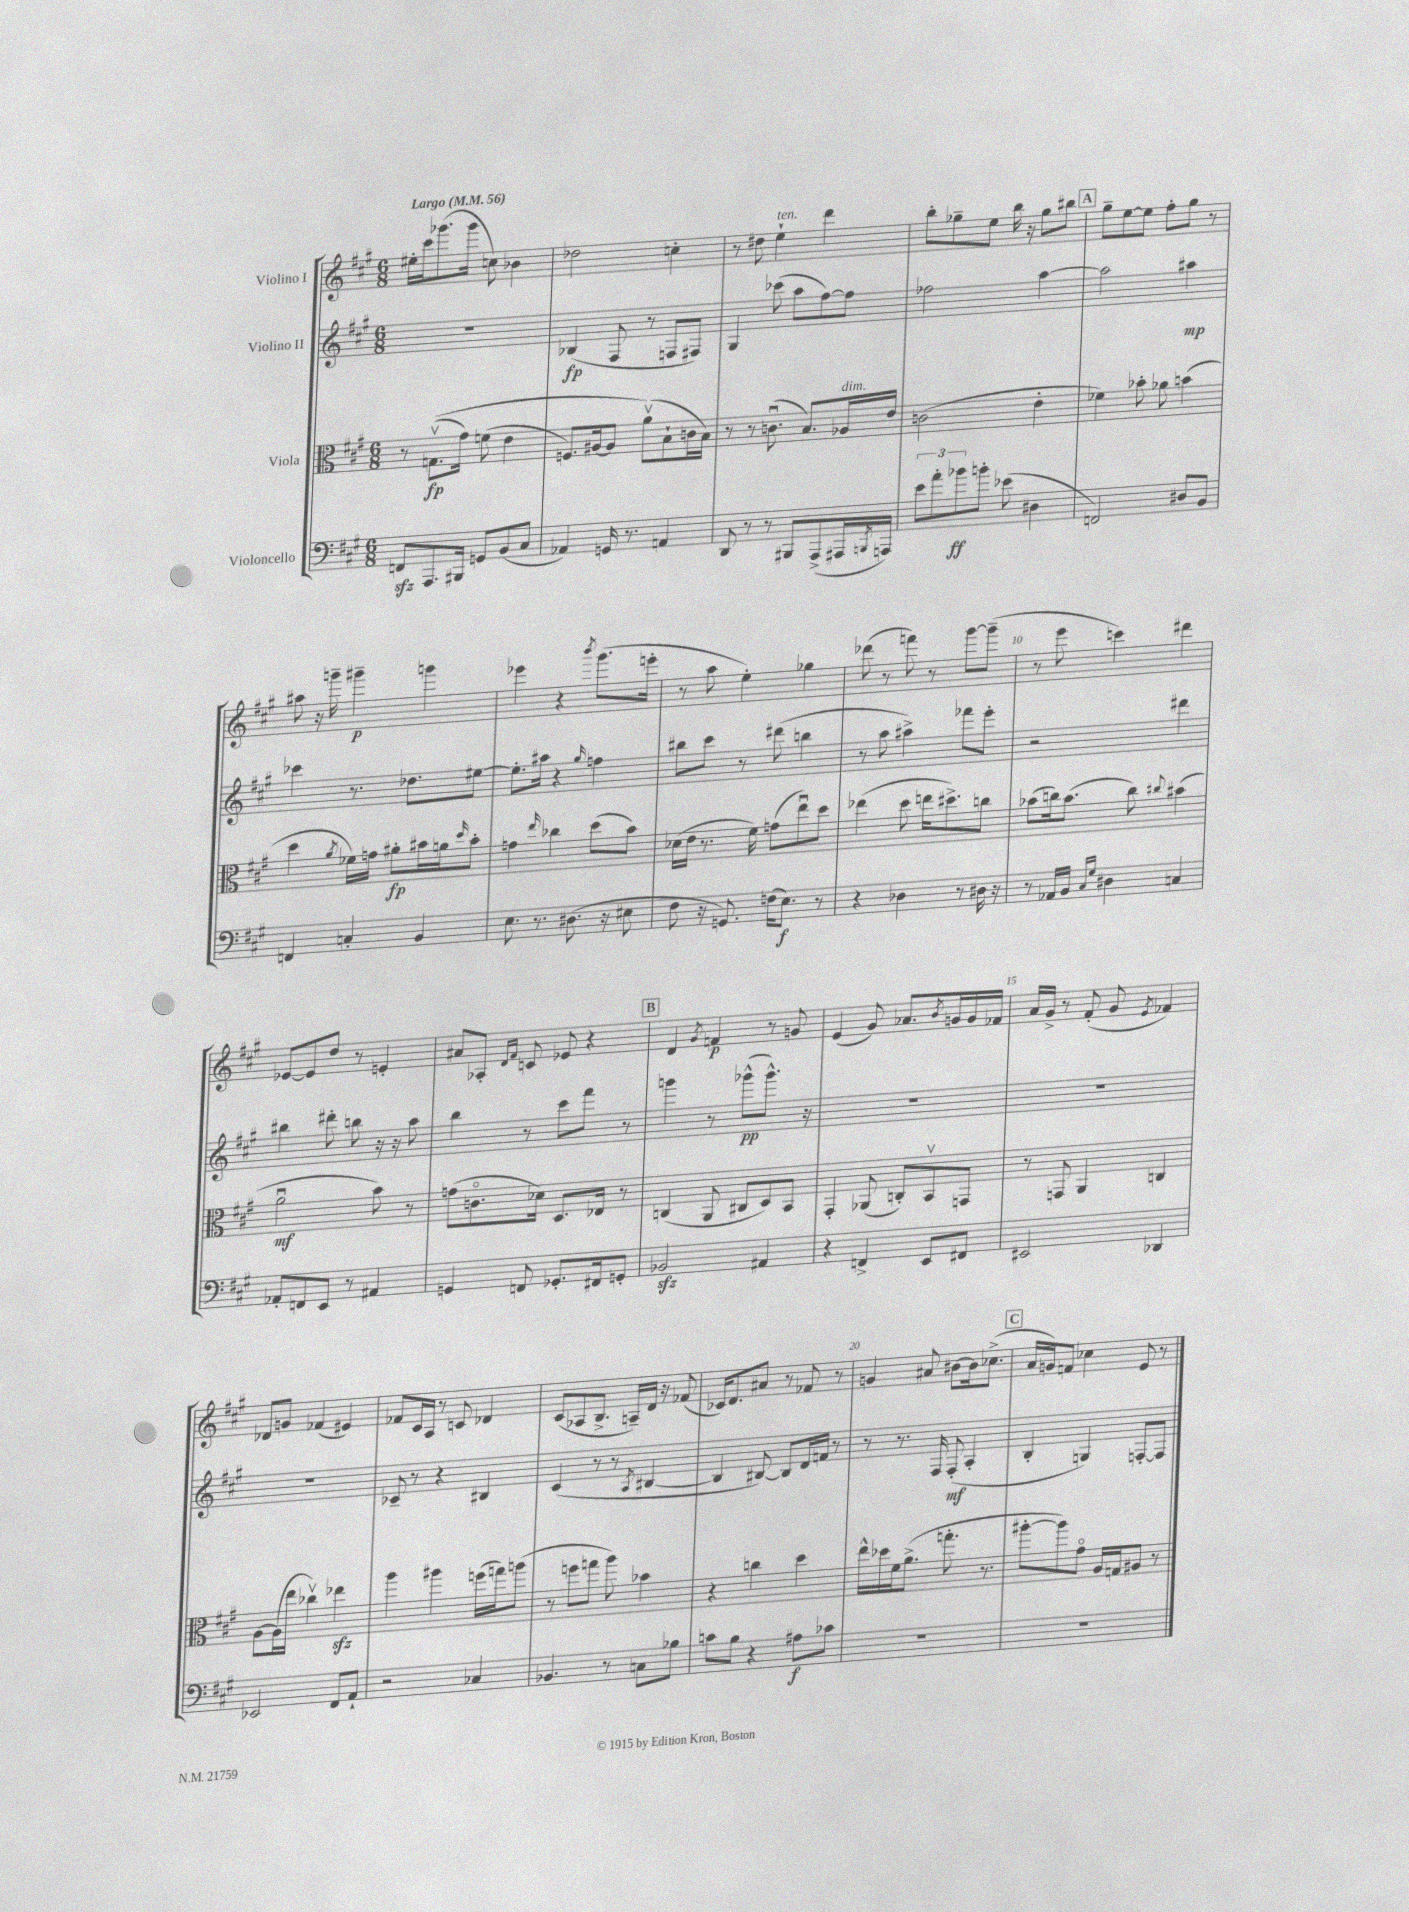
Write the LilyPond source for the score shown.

<<
\new StaffGroup <<
\new Staff = "s0" \with { instrumentName = "Violino I" } {
    \clef treble \key a \major \numericTimeSignature \time 6/8 \tempo "Largo" 4 = 56
    eis''16-. cis'''16 ges'''8.( ges'''16 c''8) bes'4 |
    des''2 c''4-. |
    r8 dis''8 e''4-!^\markup { \italic "ten." } d'''4 |
    b''8-. ges''8-- e''8 b''16 r16 ges''8 bis''8 |
    \mark \markup { \box "A" } gis''8-- e''8~ e''8 fis''8-. gis''8 r8 |
    ais''8 r16 g'''16-- gis'''4--\p g'''4 |
    ees'''4 r4 \acciaccatura { b'''8 } gis'''8.( e'''16-. |
    r8 a''8 e''4-.) ges''4 |
    des'''8( r8 f'''8) r8 gis'''8~ gis'''8--( |
    r8 e'''8 c'''4) dis'''4 |
    ees'8~ ees'8 d''8 r8 e'4-. |
    ais'8 aes8-. \grace { d'16 fis'16 } c'8 ees'8 r4 |
    \mark \markup { \box "B" } d'4 \acciaccatura { gis'8 } f'4\p r8 g'8 |
    e'4( gis'8) aes'8. \acciaccatura { b'8 } g'16 g'16 fes'16 |
    a'16 gis'16-> r8 fis'8-.( gis'8 \acciaccatura { e'8 } fes'4) |
    des'8 g'8 fes'4( eis'4) |
    fes'8 cis'16 a16 r8 c'8 des'4 |
    cis'8( aes8 b8.-> a16--) d'16 r16 fes'8( |
    ces'16) d'8. ais'8 r8 fes'8 r8 |
    g'4 ais'8 bis'8~ bis'16 ces''8.->( |
    \mark \markup { \box "C" } a'16 g'16) f'8 ces''4 e'8 r8 \bar "|." |
}
\new Staff = "s1" \with { instrumentName = "Violino II" } {
    \clef treble \key a \major \numericTimeSignature \time 6/8
    R2. |
    bes4\fp( fis8 r8 f8 fis8) |
    gis4 ces'''8( a''8 fis''8~) fis''8 |
    fes''2 a''4~ |
    \mark \markup { \box "A" } a''2 ais''4\mp |
    ces'''4 r8. des''8. eis''8~ |
    eis''8.-. ais''16 r4 \grace { gis''16 } f''4 |
    bis''8 cis'''8 r8 dis'''8( b''4 |
    r8 a''8 ais''4->) fes'''8 e'''8-. |
    r2 dis'''4 |
    bis''4 dis'''8-. b''8 r16 r16 a''8 |
    b''4 r8 cis'''8 fis'''8 r8 |
    \mark \markup { \box "B" } g'''4 r8 ges'''8-^\pp( ges'''8.-^) r16 |
    R2. |
    R2. |
    R2. |
    ces'8-- r8 r4 bis4 |
    cis'4( r8 r8 \acciaccatura { a8 } bis4~ |
    bis4 bis8~) bis8 d'16 f'16 r8 |
    r8 r8. fis16 fis8-.\mf( a4-. |
    \mark \markup { \box "C" } b4-. g4) f8~-. f8 \bar "|." |
}
\new Staff = "s2" \with { instrumentName = "Viola" } {
    \clef alto \key a \major \numericTimeSignature \time 6/8
    r8 g8.\upbow\fp(\( gis'16) f'8( e'4 |
    f8.) ais16~ ais8 a'8\upbow(\) b8-! c'16 b16) |
    r8 r8 c'8.\downbow( b8.) aes16^\markup { \italic "dim." } e'16 |
    c'2( e'4-. |
    \mark \markup { \box "A" } fes'4) bes'8-. aes'8 b'4( |
    d''4 \acciaccatura { a'8 } fes'16) g'16 ais'8-.\fp bis'16 a'16 \grace { d''16 } bis'8-. |
    g'4 \grace { e''16 } ces''4 d''8( b'8) |
    des'16( e'16 r8. fis'16) g'8( e''8\downbow) d''8 |
    ees''4( d''8 e''16 dis''8.->) c''8 |
    bes'8( c''16) bes'8.( c''8) \appoggiatura { cis''8 } bis'4( |
    a'2\downbow\mf b'8) r8 |
    g'8( c'8.\flageolet des'16) d8. ees16 r8 |
    \mark \markup { \box "B" } c4( a,8 cis8 d8) b,8 |
    gis,4-. aes,8( c8-.) b,8\upbow g,8 |
    r8 g,8 a,4 c4 |
    a8~ a16( e''16 ces''4\upbow) ees''4\sfz |
    a''4 ais''4 f''16( g''16) a''8( |
    r8 f''8 g''8 a''8) bes'4 |
    r4 c''4 d''4 |
    e''16-^ des''16 fis'16 a'8.->( g''8.-. r8. |
    \mark \markup { \box "C" } ais''8~-. ais''8) gis'8\flageolet a16 g16 ais8 r8 \bar "|." |
}
\new Staff = "s3" \with { instrumentName = "Violoncello" } {
    \clef bass \key a \major \numericTimeSignature \time 6/8
    f,8\sfz a,,8. bis,,16 g,8 b,8( cis8 |
    aes,4) g,16 r8. a,4 |
    d,8 r8 r8 bis,,8 a,,8->( ais,,16 \acciaccatura { b,,8 } a,,16) |
    \tuplet 3/2 { e'8 a'8-. bes'8\ff } b'8-. ees'8( dis4 |
    \mark \markup { \box "A" } f,2) dis8 b,8 |
    f,4 c4-. b,4 |
    e8. r8. dis8.( r16 eis8 |
    fis8 r16 g,8.) f16( e8.\f) r8 |
    r4 des4 r8 dis16 r16 |
    r8 aes,16 b,16 \grace { cis16 gis16 } dis4 c4 |
    aes,8-. f,8 e,8 r8 ais,4 |
    g,4 f,8 ges,8.-. fis,16 g,8-. |
    \mark \markup { \box "B" } bes,2\sfz ais,4 |
    r4 f,4-> e,8 fis,8 |
    eis,2 des,4 |
    ees,2 fis,8 a,8-! |
    r2 ces4 |
    bes,4. r8 c8 bes8 |
    c'8 b8 r4 ais8\f ces'8 |
    R2. |
    \mark \markup { \box "C" } R2. \bar "|." |
}
>>
>>
\layout { \context { \Score \override BarNumber.break-visibility = ##(#f #t #t) barNumberVisibility = #(every-nth-bar-number-visible 5) } }
